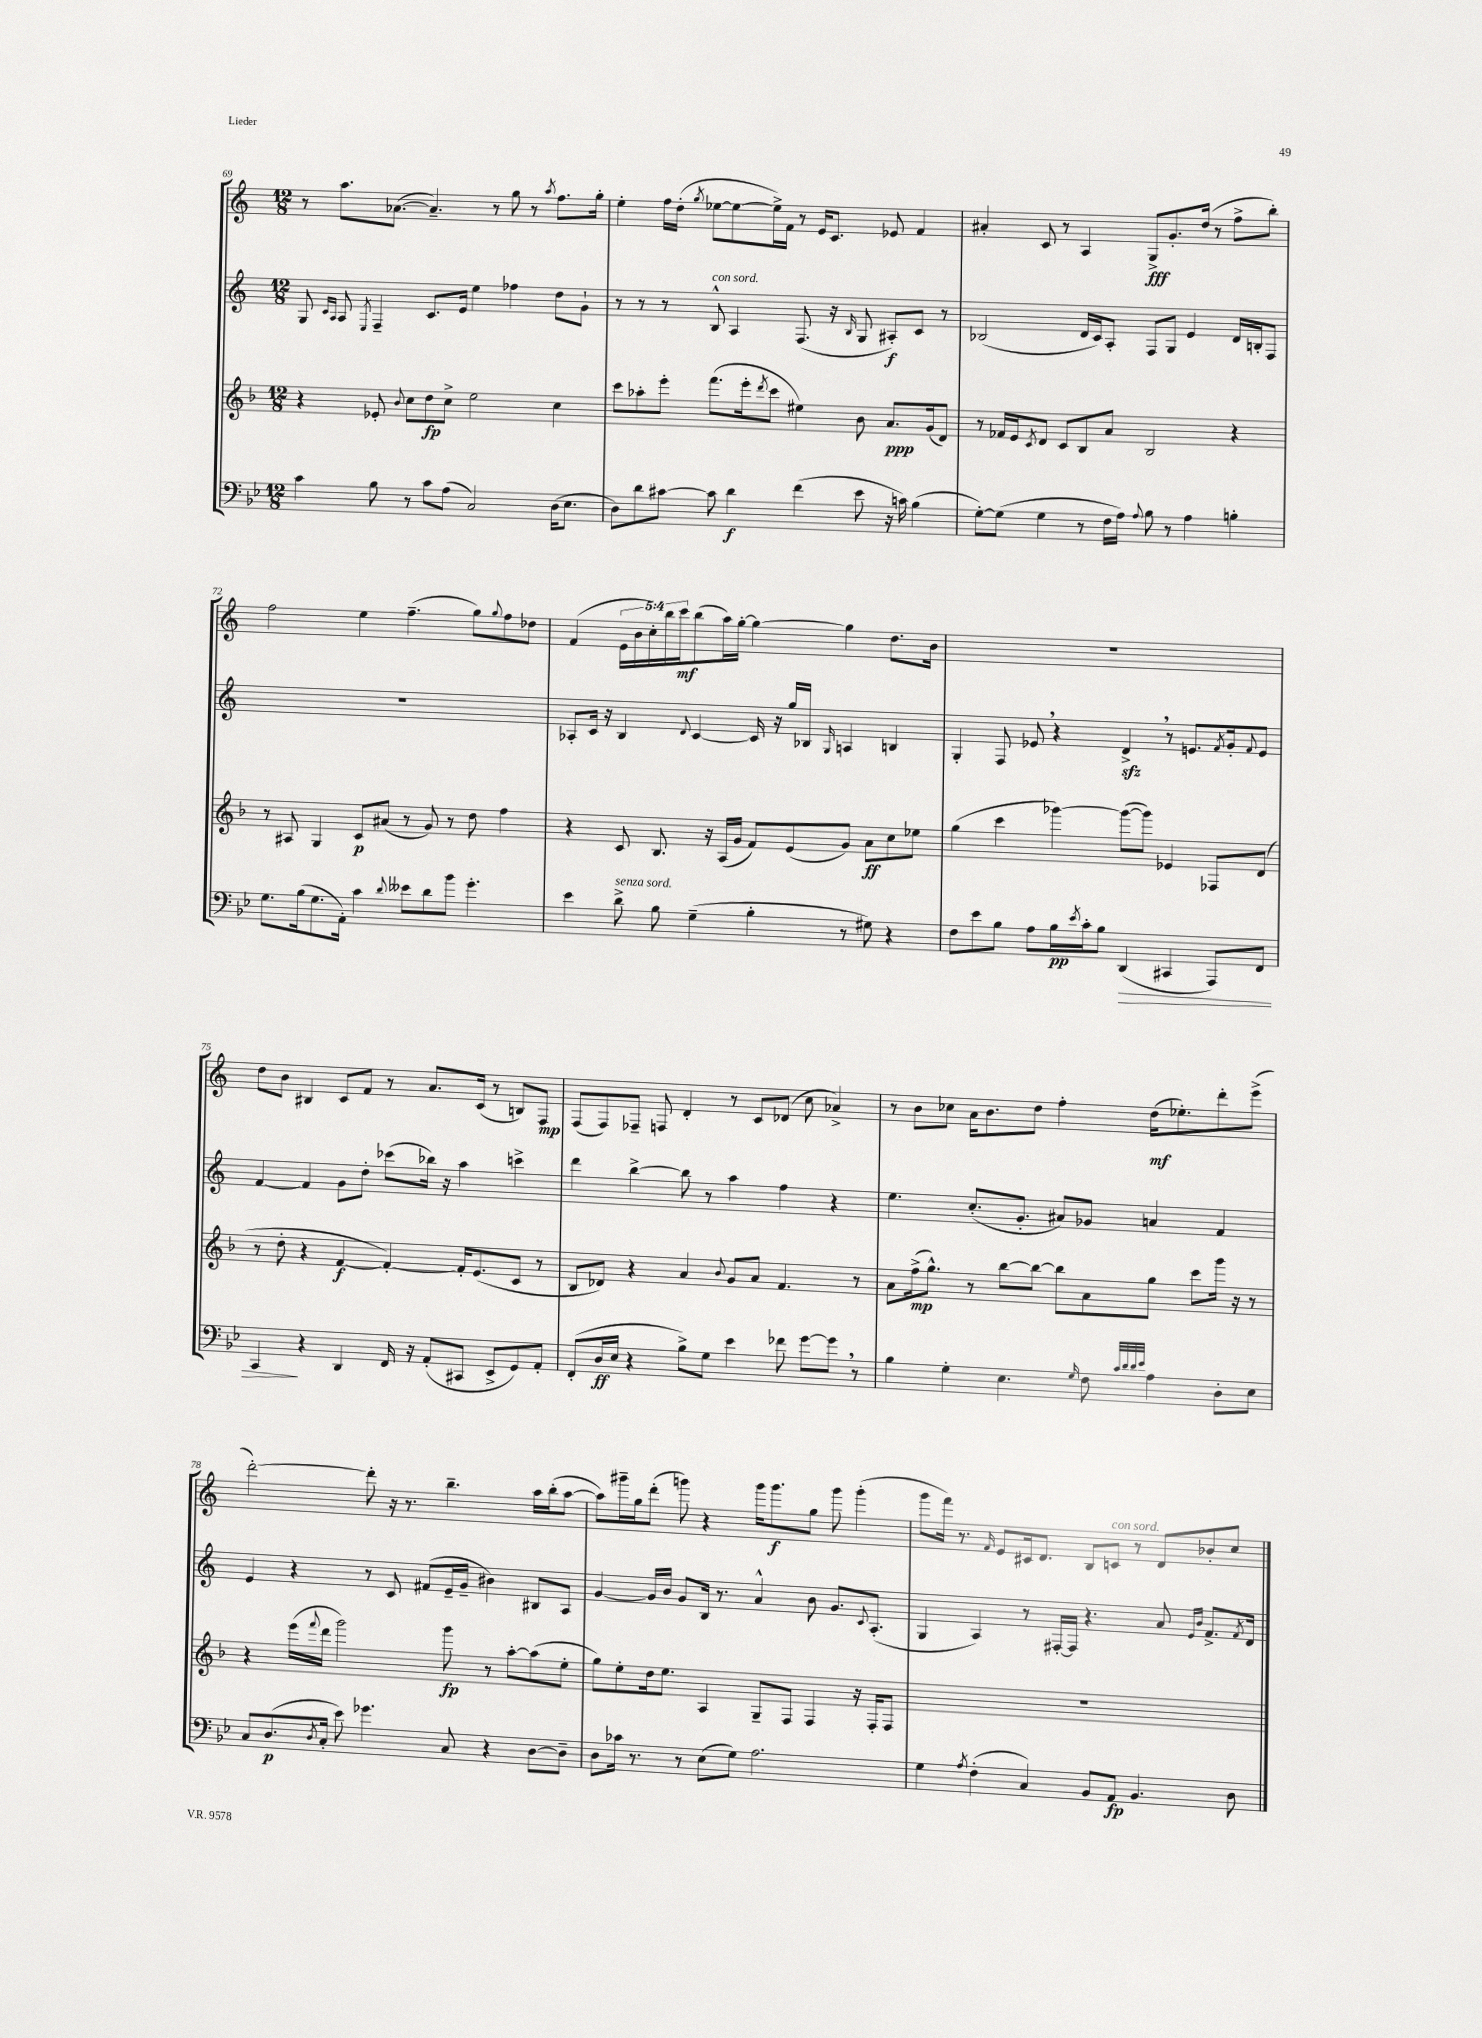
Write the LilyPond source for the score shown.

<<
\new StaffGroup <<
\new Staff = "s0" {
    \clef treble \key c \major \numericTimeSignature \time 12/8 \override Staff.TupletNumber.text = #tuplet-number::calc-fraction-text
    r8 a''8. aes'8.~( aes'4.--) r8 g''8 r8 \acciaccatura { a''8 } f''8. g''16-. |
    e''4-. f''16 d''16-.( \acciaccatura { g''8 } ees''8~ ees''8~ ees''16->) f'16 r8 e'16 c'8. ees'8 f'4 |
    ais'4-. c'8 r8 a4 g8->\fff g'8.-. d''16( r8 f''8-> b''8-.) |
    f''2 e''4 f''4.--( g''8) \appoggiatura { g''8 } f''8 des''8 |
    f'4( \tuplet 5/4 { e'16 b'16 c''16-.) b''16 c'''16\mf } b''8( a''16) g''16~-. g''4~ g''4 d''8. b'16 |
    R1. |
    d''8 b'8 bis4 c'8 f'8 r8 a'8. c'16( r8 b8) f8\mp |
    f8( f8) fes8-- f8 d'4-. r8 c'8 des'8( c''8 aes'4->) |
    r8 b'8 ces''8 a'16 b'8. d''8 f''4-. d''16\mf( ees''8.-.) d'''8-. e'''8->( |
    d'''2~-.) d'''8-. r16 r8. b''4.-- a''16 b''16-.( a''8~ |
    a''8) gis'''16-- g''16 d'''8-.( g'''8) r4 g'''16 g'''8.\f g''8 g'''8 g'''4-.( |
    g'''8 f'''16) r8. \grace { f'16 } e'8 cis'16 d'8. b8 c'8^\markup { \italic "con sord." } r8 d'8 bes'8-. c''8 \bar "|." |
}
\new Staff = "s1" {
    \clef treble \key c \major \numericTimeSignature \time 12/8
    g8 \grace { c'16 a16 } a8 \acciaccatura { e8 } f4-- c'8. e'16 e''4 fes''4 d''8 g'8-! |
    r8 r8 r8 b8-^^\markup { \italic "con sord." } a4 f8.( r16 \grace { b16 } g8 ais8-.\f) c'8 r8 |
    bes2( d'16 c'16) a8-. f8 g8 e'4 d'16 b16-. f8 |
    R1. |
    aes8-. c'16 r16 b4 \appoggiatura { d'8 } c'4~ c'16 r16 g''16 bes16 \grace { g16 } a4 b4 |
    g4-. f8 ees'8 \breathe r4 d'4->\sfz \breathe r8 e'8. \acciaccatura { f'8 } g'16-. \appoggiatura { f'8 } e'8 |
    f'4~ f'4 g'8 d''8-. ces'''8( bes''16) r16 a''4 c'''4-> |
    d'''4 b''4~-> b''8 r8 a''4 f''4 r4 |
    e''4. c''8.-.( g'8.-. ais'8) ges'8 a'4 f'4 |
    e'4 r4 r8 c'8 fis'8( e'16-- g'16-- bis'4) bis8 a8 |
    g'4~ g'16 b'16 g'8 b16 r8. a'4-^ b'8 g'8. \appoggiatura { c'8 } a8.-.( |
    g4 a4) r8 fis16~-. fis16 r4. a'8 \grace { e'16 b'16 } f'8.-> \acciaccatura { f'8 } d'16 \bar "|." |
}
\new Staff = "s2" {
    \clef treble \key f \major \numericTimeSignature \time 12/8
    r4 ees'8-. \appoggiatura { bes'8 } c''8 d''8\fp c''8-> e''2 c''4 |
    c'''8 aes''8-. e'''8-. f'''8.( e'''16-. \acciaccatura { d'''8 } c'''8 eis''4) bes'8 a'8.\ppp g'16( d'8) |
    r8 fes'16 e'16 \acciaccatura { c'8 } d'8 c'8 bes8 a'8 bes2 r4 |
    r8 ais8 g4 c'8\p ais'8( r8 g'8) r8 d''8 f''4 |
    r4 c'8 bes8. r16 a16( g'16 f'8) e'8( g'8) a'8\ff c''8 ees''8 |
    g''4( c'''4 ges'''4~) ges'''8~( ges'''8) ees'4 fes8 d'8( |
    r8 d''8-. r4 f'4~\f f'4~-.) f'16-. e'8.( c'8 r8 |
    bes8 des'8) r4 a'4 \appoggiatura { bes'8 } g'8 a'8 f'4. r8 |
    a'8 f''16->\mp( g''8.-^) r8 bes''8~ bes''8~ bes''8 a'8 g''8 c'''8 g'''16 r16 r8 |
    r4 e'''16( \appoggiatura { f'''8 } d'''16 g'''2) g'''8\fp r8 a''8~-. a''8( e''8-. |
    g''8) e''8-. d''16 e''8. a4 g8-- f8 f4 r16 f16-. f8 |
    R1. \bar "|." |
}
\new Staff = "s3" {
    \clef bass \key bes \major \numericTimeSignature \time 12/8
    c'4 bes8 r8 c'8 a8( c2) d16( ees8. |
    d8) d'8 cis'8~ cis'8 d'4\f f'4( ees'8 r16 c'16) bes4( |
    g8~-.) g8( g4 r8 f16 a16) \appoggiatura { a8 } bes8 r8 a4 b4-. |
    g8. bes16( g8. a,16-.) c'4 \appoggiatura { d'8 } eeses'8 d'8 bes'8 g'4.-. |
    ees'4 d'8->^\markup { \italic "senza sord." } bes8 g4--( bes4-. r8 gis8) r4 |
    f8 ees'8 bes8 a8 bes16\pp \acciaccatura { ees'8 } c'16-. bes8 d,4\>( cis,4 a,,8) f,8 |
    c,4\! r4 d,4 f,16 r16 a,8-.( cis,8 ees,8-> g,8) a,8-. |
    f,8-.( d16\ff ees16 r4 bes8->) g8 ees'4 fes'8 g'8~ g'8 \breathe r8 |
    bes4 g4-. ees4. \grace { g16 } f8 \grace { c'32 d'32 d'32 ees'32 } a4 d8-. ees8 |
    c8 d8.\p( \acciaccatura { d8 } c16-. ees'8) ges'4. c8 r4 d8~ d8-- |
    d8 ces'16 r8. r8 ees8( g8) a2. |
    g4 \acciaccatura { a8 } f4-.( c4) bes,8 a,8\fp bes,4. d8 \bar "|." |
}
>>
>>
\layout { \context { \Score currentBarNumber = #69 } }
